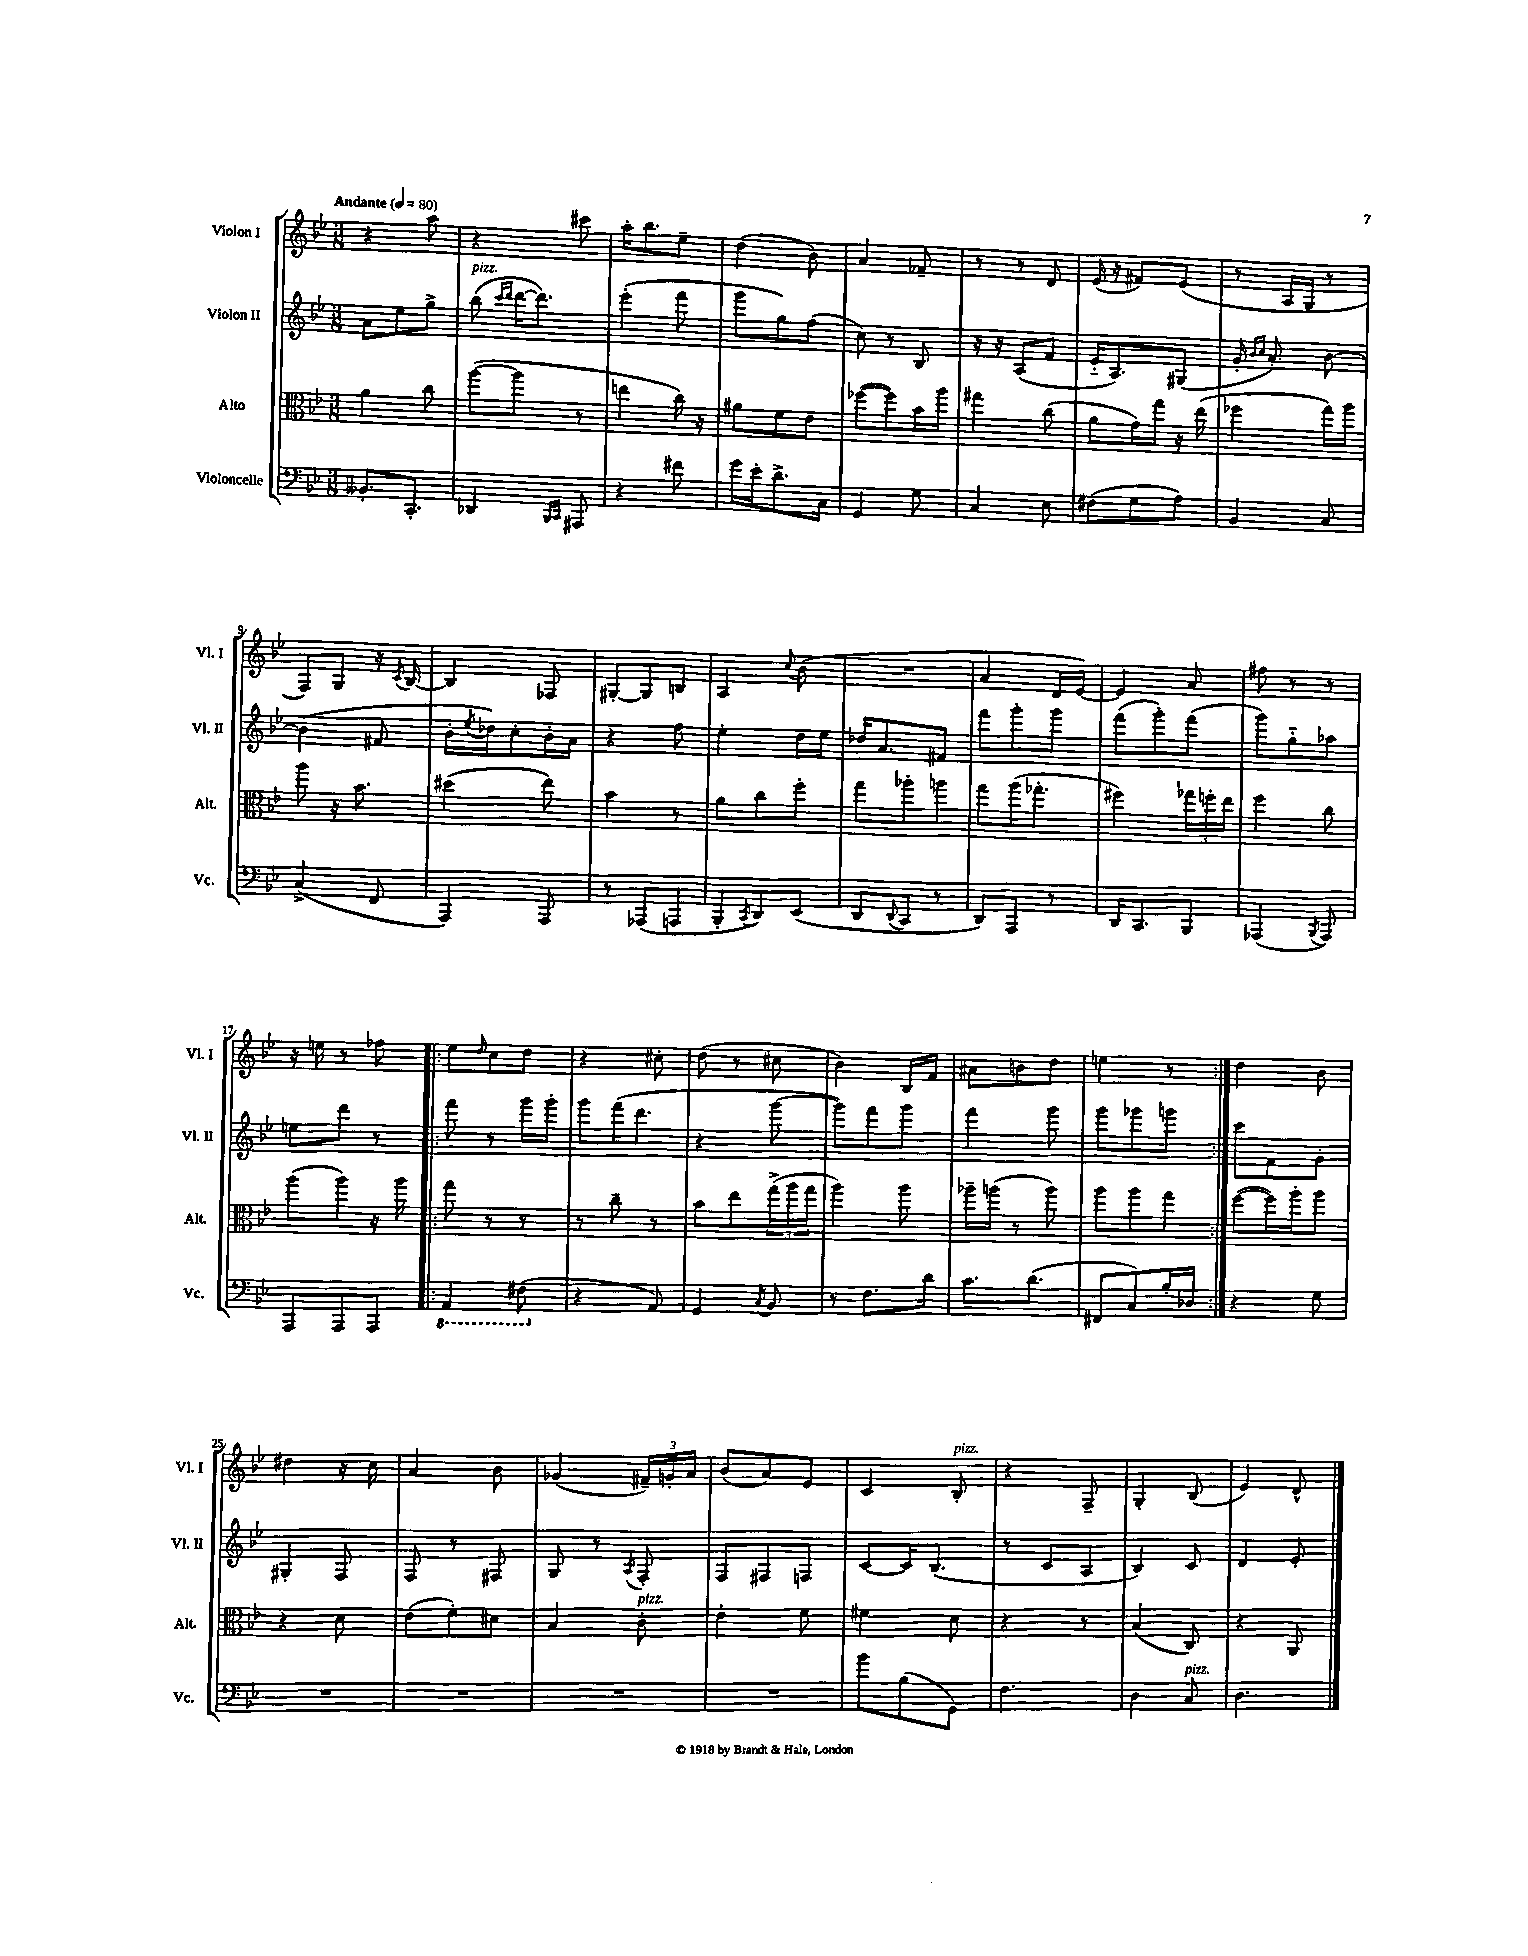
<<
\new StaffGroup <<
\new Staff = "s0" \with { instrumentName = "Violon I" shortInstrumentName = "Vl. I" } {
    \clef treble \key bes \major \numericTimeSignature \time 3/8 \tempo "Andante" 4 = 80
    r4 a''8 |
    r4 cis'''8 |
    a''16-. bes''8. ees''8-- |
    d''4( bes'8) |
    a'4 fes'8-- |
    r8 r8 d'8 |
    ees'16( r16 fis'8) ees'8( |
    r8 a16 g16 r8 |
    f8) g8 r16 \acciaccatura { c'8 } bes16~ |
    bes4 fes8 |
    gis8~-. gis8 b8 |
    a4 \appoggiatura { c''8 } bes'8( |
    R4. |
    a'4 d'16 ees'16~) |
    ees'4 a'8 |
    fis''8 r8 r8 |
    r16 e''16 r8 fes''8 |
    \repeat volta 2 { ees''8 \grace { d''16 } c''8 d''8 |
    r4 cis''8-. |
    d''8( r8 cis''8 |
    bes'4) bes16 f'16 |
    ais'8 b'8 d''8 |
    e''4 r8 | }
    d''4 bes'8 |
    dis''4 r16 c''16 |
    a'4 bes'8 |
    ges'4( \tuplet 3/2 { fis'16--) g'16-. a'16 } |
    bes'8( a'8) ees'8 |
    c'4 bes8-.^\markup { \italic "pizz." } |
    r4 f8-- |
    g4-. bes8( |
    ees'4) d'8-^ \bar "|." |
}
\new Staff = "s1" \with { instrumentName = "Violon II" shortInstrumentName = "Vl. II" } {
    \clef treble \key bes \major \numericTimeSignature \time 3/8
    a'8 ees''8 g''8-> |
    bes''8^\markup { \italic "pizz." }( \grace { c'''16 d'''16 } d'''16~ d'''8.) |
    ees'''4-.( f'''8 |
    g'''8 g''8) f''8( |
    c''8) r8 bes8 |
    r16 r16 a8( f'8 |
    ees'16-_ a8.) gis8( |
    g'16-. \grace { bes'16 c''16 } a'8.-.) bes'8~ |
    bes'4( fis'8 |
    bes'16-. \acciaccatura { ees''8 } des''16) c''8-. bes'16-. a'16 |
    r4 f''8 |
    ees''4-. d''16 ees''16 |
    des''16 a'8. fis'8 |
    f'''8 g'''8-. g'''8 |
    f'''8( g'''8-.) f'''8( |
    g'''8) g''8-_ aes''8 |
    e''8 d'''8 r8 |
    \repeat volta 2 { f'''8 r8 g'''16 g'''16-. |
    g'''8 f'''16( d'''8. |
    r4 g'''8~ |
    g'''8) f'''8 g'''8 |
    f'''4 g'''8 |
    g'''8 ges'''8 g'''8 | }
    c'''8 f'8 g'8-. |
    gis4-. f8 |
    f8 r8 fis8 |
    g8 r8 \acciaccatura { a8 } f8-. |
    f8 fis8 f8 |
    c'8~ c'16 bes8.( |
    r8 c'8 a8 |
    bes4) c'8 |
    d'4 ees'8-. \bar "|." |
}
\new Staff = "s2" \with { instrumentName = "Alto" shortInstrumentName = "Alt." } {
    \clef alto \key bes \major \numericTimeSignature \time 3/8
    a'4 c''8 |
    a''8~( a''8 r8 |
    e''4 c''16) r16 |
    ais'8 f'8 ees'8 |
    fes''8~( fes''8) bes'16 a''16 |
    gis''4 c''8( |
    a'8 g'16) g''16 r16 ees''16( |
    fes''4 g''16) a''16 |
    a''8 r16 bes'8. |
    dis''4( ees''8) |
    bes'4 r8 |
    a'8 c''8 f''8-. |
    g''8 aes''8-. a''8 |
    g''8 a''16( ges''8.-. |
    fis''4) \tuplet 3/2 { ges''16 f''16-. ees''16 } |
    f''4 c''8 |
    a''8( a''8) r16 a''16 |
    \repeat volta 2 { g''8 r8 r8 |
    r8 c''8-- r8 |
    bes'8 ees''8 \tuplet 3/2 { g''16->( a''16 g''16 } |
    a''4) a''8 |
    aes''16-- a''16( r8 a''8) |
    a''8 a''8 g''8 | }
    f''8~( f''16) a''16-. a''8 |
    r4 d'8 |
    ees'8( f'8-.) dis'8 |
    bes4 c'8-.^\markup { \italic "pizz." } |
    ees'4-. f'8 |
    fis'4 d'8 |
    r4 r8 |
    bes4( c8) |
    r4 a,8 \bar "|." |
}
\new Staff = "s3" \with { instrumentName = "Violoncelle" shortInstrumentName = "Vc." } {
    \clef bass \key bes \major \numericTimeSignature \time 3/8
    beses,8.-. c,8.-. |
    des,4 \grace { bes,,16 c,16 } ais,,8 |
    r4 fis'8 |
    g'16 ees'16-. d'8.-> c16 |
    g,4 g8 |
    c4 ees8 |
    fis8( g8 a8) |
    bes,4 c8 |
    c4->( f,8 |
    a,,4) a,,8 |
    r8 aes,,8( a,,8 |
    bes,,8-. \acciaccatura { c,8 } d,8) ees,8( |
    d,8 \appoggiatura { d,8 } c,8 r8 |
    d,8) a,,8 r8 |
    d,16 c,8. bes,,8 |
    aes,,4( \acciaccatura { bes,,8 } aes,,8) |
    a,,8 a,,8 a,,8 |
    \repeat volta 2 { \ottava #-1 a,,4 fis,8( \ottava #0 |
    r4 a,8) |
    g,4 \acciaccatura { c8 } bes,8 |
    r8 f8. d'16 |
    c'8. d'8.( |
    fis,8 c8) bes16-. des16 | }
    r4 g8 |
    R4. |
    R4. |
    R4. |
    R4. |
    bes'8 bes8( g,8) |
    f4. |
    d4 c8^\markup { \italic "pizz." } |
    d4. \bar "|." |
}
>>
>>
